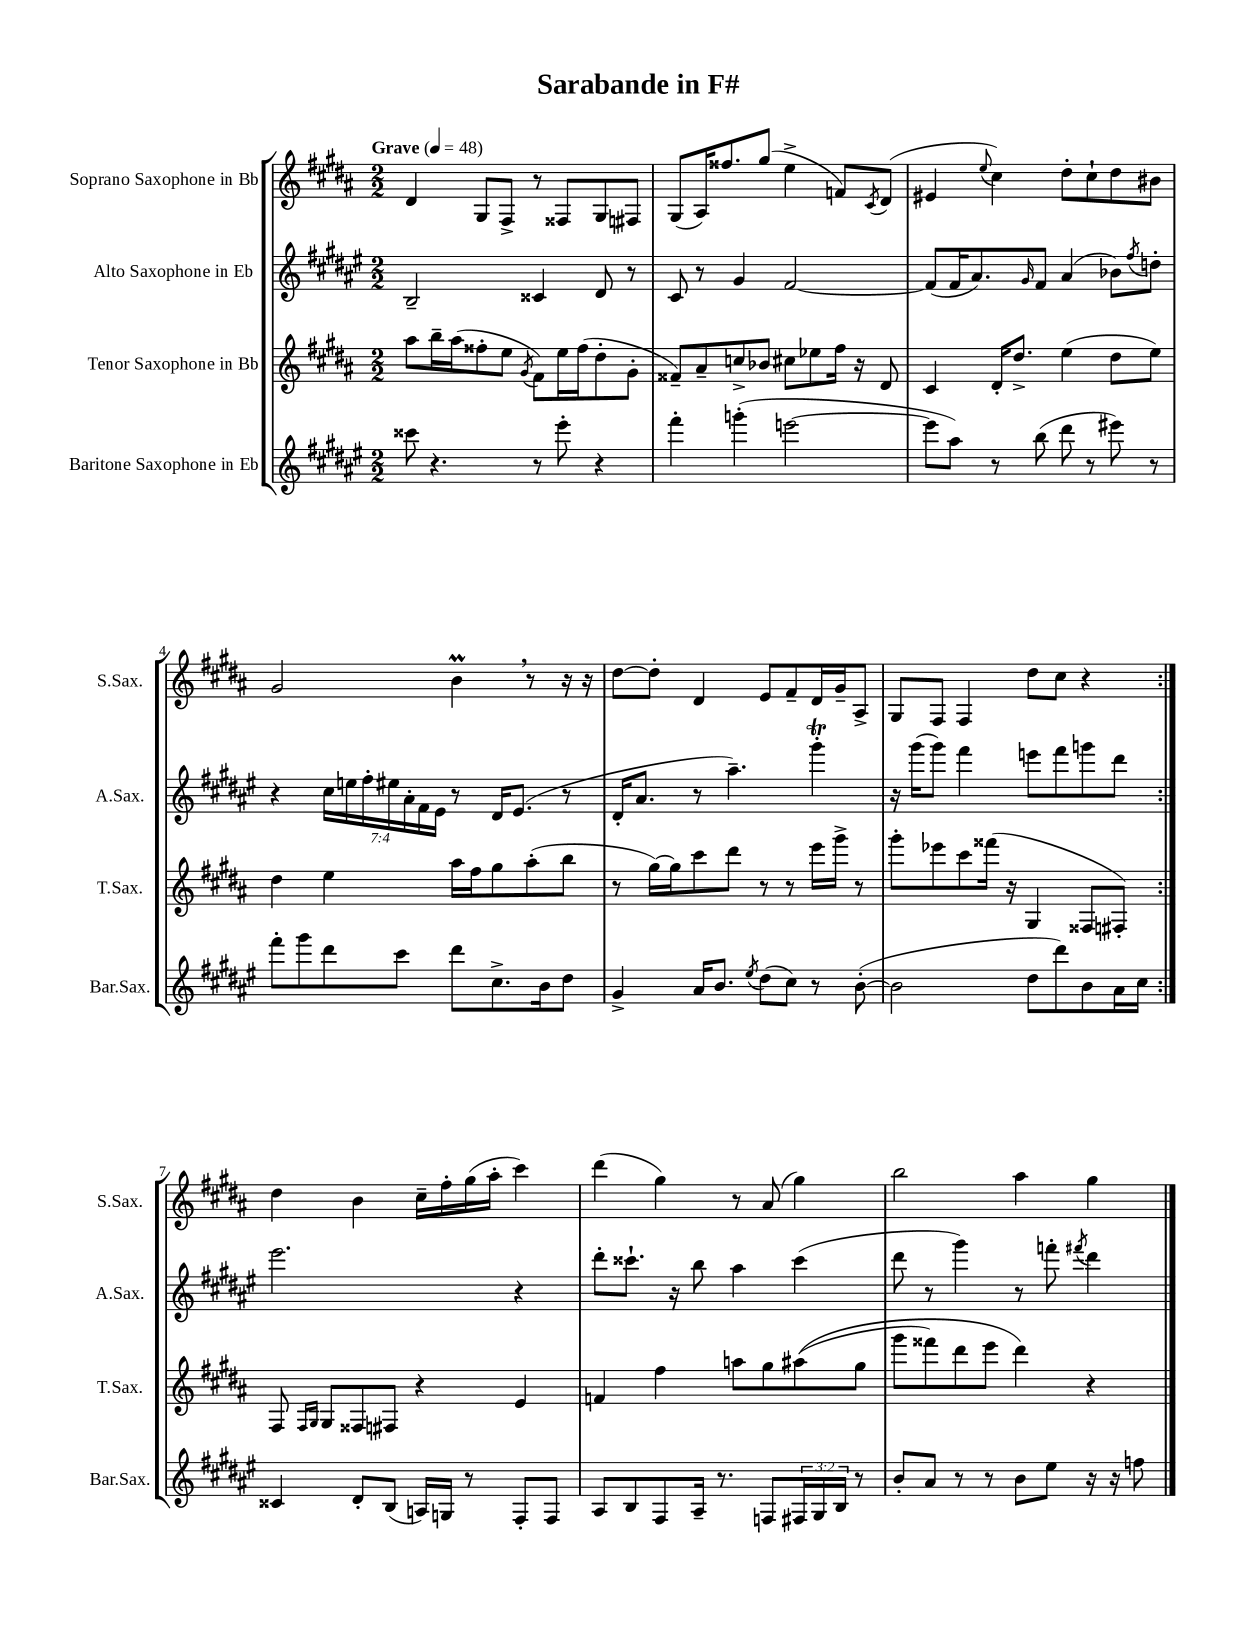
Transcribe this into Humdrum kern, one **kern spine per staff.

**kern	**kern	**kern	**kern
*staff4	*staff3	*staff2	*staff1
*clefG2	*clefG2	*clefG2	*clefG2
*k[f#c#g#d#a#e#]	*k[f#c#g#d#a#]	*k[f#c#g#d#a#e#]	*k[f#c#g#d#a#]
*M2/2	*M2/2	*M2/2	*M2/2
*MM48	*MM48	*MM48	*MM48
8ccc##	8aa#	2B~	4d#
4.r	16bb~	.	.
.	(16aa#	.	.
.	8ff##'	.	8G#
.	8ee	.	8F#^
.	8qg#	.	.
8r	8f#)	4c##	8r
8eee#'	16ee	.	8F##
.	(16ff##	.	.
4r	8dd#'	8d#	8G#
.	8g#'	8r	8F#
=	=	=	=
4fff#'	8f##~)	8c#	(8G#
.	8a#~	8r	16A#)
.	.	.	8.ff##
(4ggg'	8cc^	4g#	.
.	8b-	.	(8gg#
[2eee	8cc#	[2f#	4ee^
.	8ee-	.	.
.	16ff#	.	8f)
.	16r	.	.
.	.	.	8qc#
.	8d#	.	(8d#
=	=	=	=
8eee]	4c#	(8f#]	4e#
8aa#)	.	16f#	.
.	.	8.a#)	.
.	.	.	8qqee
8r	16d#'	.	4cc#)
.	8.dd#^	.	.
.	.	16qqg#	.
(8bb	.	8f#	.
8ddd#	(4ee	(4a#	8dd#'
8r	.	.	8cc#`
8eee#)	8dd#	8b-)	8dd#
.	.	8qff#	.
8r	8ee)	8dd'	8b#
=	=	=	=
8fff#'	4dd#	4r	2g#
8ggg#	.	.	.
8ddd#	4ee	28cc#	.
.	.	28ee	.
.	.	28ff#'	.
.	.	28ee#	.
8ccc#	.	.	.
.	.	28a#'	.
.	.	28f#	.
.	.	28e#	.
8ddd#	16aa#	8r	4b
.	16ff#	.	.
8.cc#^	8gg#	16d#	.
.	.	(8.e#	.
.	(8aa#'	.	8r
16b	.	.	.
8dd#	8bb	8r	16r
.	.	.	16r
=	=	=	=
4g#^	8r	16d#'	[8dd#
.	.	8.a#	.
.	[16gg#)	.	8dd#']
.	16gg#]	.	.
16a#	8ccc#	8r	4d#
8.b	.	.	.
.	8ddd#	4.aa#~)	.
8qee#	.	.	.
(8dd#	8r	.	8e
8cc#)	8r	.	8f#~
8r	16eee	4ggg#'	16d#
.	16ggg#^	.	16g#~
([8b'	8r	.	8A#^
=	=	=	=
2b]	8ggg#'	16r	8G#
.	.	(16ggg#	.
.	8eee-	8ggg#)	8F#
.	8ccc#	4fff#	4F#
.	(16fff##	.	.
.	16r	.	.
8dd#	4G#	8eee	8dd#
8ddd#)	.	8fff#	8cc#
8b	8F##	8ggg	4r
16a#	8F#')	8ddd#	.
16cc#	.	.	.
=:|!	=:|!	=:|!	=:|!
4c##	8F#	2.eee#	4dd#
.	16qqF#	.	.
.	16qqG#	.	.
.	8G#	.	.
8d#'	8F##	.	4b
(8B	8F#	.	.
16A)	4r	.	16cc#~
16G	.	.	16ff#'
8r	.	.	(16gg#
.	.	.	16aa#'
8F#'	4e	4r	4ccc#)
8F#	.	.	.
=	=	=	=
8A#	4f	8ddd#'	(4ddd#
8B	.	8.ccc##`	.
8F#	4ff#	.	4gg#)
.	.	16r	.
16A#~	.	8bb	.
8.r	.	.	.
.	8aa	4aa#	8r
8F	8gg#	.	(8a#
24F#	&((8aa#	(4ccc##	4gg#)
24G#	.	.	.
24B	.	.	.
8r	8gg#	.	.
=	=	=	=
8b'	8ggg#	8ddd#	2bb
8a#	8fff##)	8r	.
8r	8ddd#	4ggg#)	.
8r	8eee	.	.
8b	4ddd#&)	8r	4aa#
8ee#	.	8fff'	.
.	.	8qfff#	.
16r	4r	4ddd#	4gg#
16r	.	.	.
8ff	.	.	.
==	==	==	==
*-	*-	*-	*-
